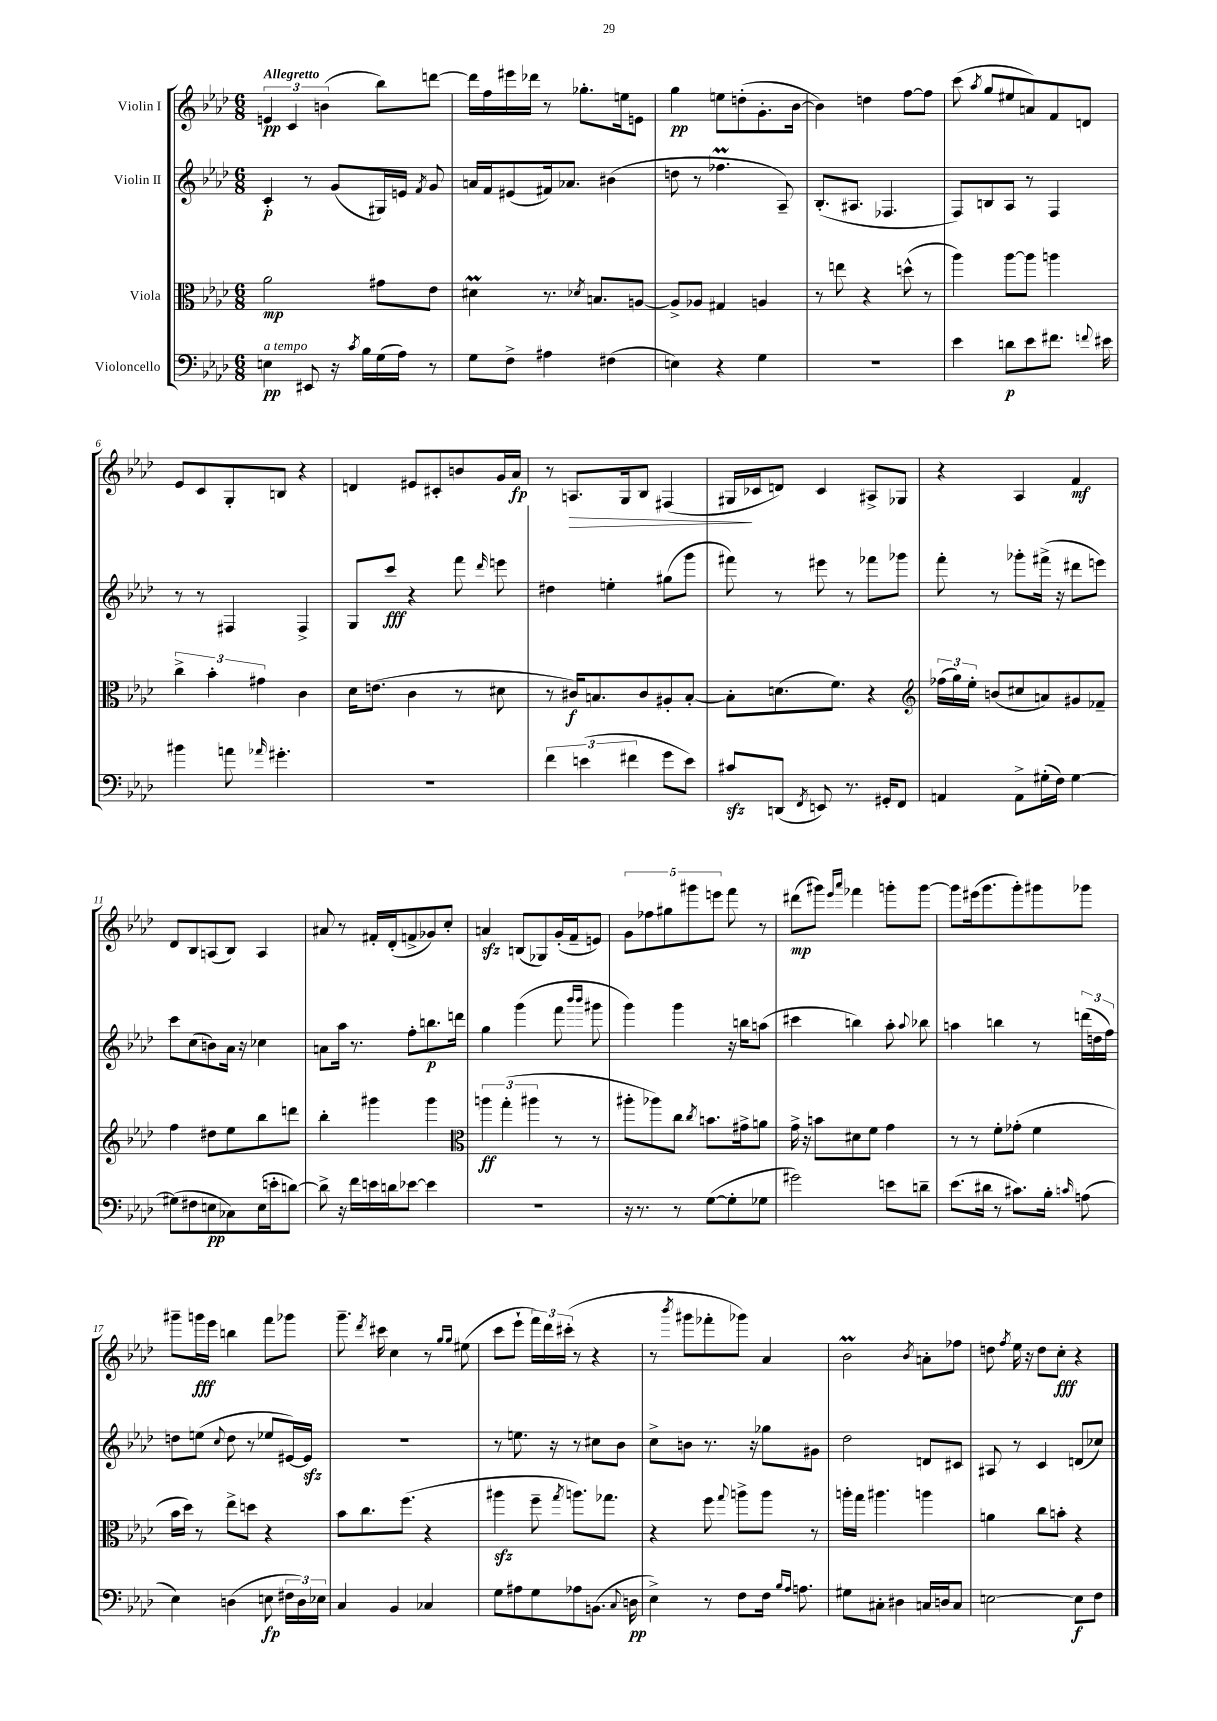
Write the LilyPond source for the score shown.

<<
\new StaffGroup <<
\new Staff = "s0" \with { instrumentName = "Violin I" } {
    \clef treble \key aes \major \numericTimeSignature \time 6/8 \tempo "Allegretto"
    \autoBeamOff \tuplet 3/2 { e'4\pp c'4 b'4( } bes''8[) d'''8]~ |
    d'''16[ f''16 eis'''16 des'''16] r8 ges''8.[-. e''16 e'8] |
    g''4\pp e''8[ d''8-.( g'8.-. bes'16]~ |
    bes'4) d''4 f''8[~ f''8] |
    c'''8( \acciaccatura { aes''8 } g''8[ eis''8 a'8) f'8 d'8] |
    ees'8[ c'8 g8-. b8] r4 |
    d'4 eis'8[ cis'8-. b'8 g'16 aes'16]\fp |
    r8 a8.[\> g16 bes8] fis4( |
    gis16[\! ces'16 d'8]) ces'4 ais8[-> ges8] |
    r4 aes4 f'4\mf |
    des'8[ bes8 a8( bes8]) a4 |
    ais'8 r8 fis'16[-. des'16-.( f'8-> ges'8) c''8]-. |
    a'4\sfz b8[( ges8) g'16-.( f'16-- e'8]) |
    \tuplet 5/4 { g'8[ fes''8 gis''8 gis'''8 e'''8] } f'''8 r8 |
    dis'''8[\mp( gis'''8]) \grace { ees'''16[ aes'''16] } fes'''4 g'''8[-. g'''8]~ |
    g'''8[ eis'''16( g'''8. g'''8-.) gis'''8 ges'''8] |
    gis'''8[-- g'''16\fff ees'''16] b''4 f'''8[ ges'''8] |
    g'''8.-- \acciaccatura { des'''8 } cis'''16 c''4 r8 \grace { g''16[ g''16] } eis''8( |
    c'''8[ ees'''8]-! \tuplet 3/2 { f'''16[) des'''16 cis'''16]-.( } r8 r4 |
    r8 \acciaccatura { bes'''8 } gis'''8[ fes'''8-. ges'''8]) aes'4 |
    bes'2\prall \acciaccatura { bes'8 } a'8[-. fes''8] |
    d''8 \acciaccatura { f''8 } ees''16 r16 d''8[ c''8]-.\fff r4 \bar "|." |
}
\new Staff = "s1" \with { instrumentName = "Violin II" } {
    \clef treble \key aes \major \numericTimeSignature \time 6/8
    \autoBeamOff c'4-.\p r8 g'8[( gis16) e'16] \acciaccatura { f'8 } g'8 |
    a'16[ f'16 eis'8( fis'16) aes'8.] bis'4( |
    d''8 r8 fes''4.\prall aes8--) |
    bes8.[-.( ais8.] fes4. |
    f8[) b8 aes8] r8 f4 |
    r8 r8 fis4 fis4-> |
    g8[ c'''8]\fff r4 f'''8 \grace { des'''16 } e'''8 |
    dis''4 e''4-. gis''8[( g'''8] |
    fis'''8) r8 eis'''8 r8 fes'''8[ ges'''8] |
    f'''8-. r8 ges'''8[-. fis'''16]->( r16 dis'''8[ e'''8]) |
    c'''8[ c''8( b'8) aes'16] r16 ces''4 |
    a'8[ aes''16] r8. f''8[-. b''8.\p d'''16] |
    g''4 g'''4( f'''8 \grace { bes'''16[ bes'''16] } gis'''8 |
    g'''4) g'''4 r16 b''16[ a''8]( |
    cis'''4 b''4) aes''8-. \appoggiatura { aes''8 } bes''8 |
    a''4 b''4 r8 \tuplet 3/2 { d'''16[( d''16 f''16]) } |
    d''8[ e''8]( \appoggiatura { c''8 } d''8 r8 ees''8[ eis'16~) eis'16]\sfz |
    R2. |
    r8 e''8. r16 r8 cis''8[ bes'8] |
    c''8[-> b'8] r8. r16 ges''8[ gis'8] |
    des''2 d'8[ cis'8] |
    ais8 r8 c'4 d'8[( ces''8]) \bar "|." |
}
\new Staff = "s2" \with { instrumentName = "Viola" } {
    \clef alto \key aes \major \numericTimeSignature \time 6/8
    \autoBeamOff aes'2\mp gis'8[ ees'8] |
    dis'4\prall r8. \acciaccatura { des'8 } b8.[ a8]~ |
    a8[-> aes8] gis4 a4 |
    r8 e''8 r4 d''8-^( r8 |
    aes''4) aes''8[~ aes''8] a''4 |
    \tuplet 3/2 { c''4-> bes'4-. gis'4 } c'4 |
    des'16[ e'8.]( c'4 r8 dis'8 |
    r8 cis'16[\f) b8. cis'8 ais8-. b8]~-. |
    b8[-. d'8.( f'8.]) r4 |
    \clef treble \tuplet 3/2 { fes''16[( g''16) ees''16]-. } b'8[( cis''8 a'8) gis'8 fes'8]-- |
    f''4 dis''8[ ees''8 bes''8 d'''8] |
    bes''4-. gis'''4 gis'''4 |
    \clef alto \tuplet 3/2 { a''4\ff g''4-.( ais''4 } r8 r8 |
    ais''8[-. aes''8) c''8] \acciaccatura { c''8 } b'8.[ gis'16-> a'8] |
    g'16-> r16 b'8[ dis'8 f'8] g'4 |
    r8 r8 f'8[-. ges'8]-.( f'4 |
    bes'16[ des''16]) r8 ees''8[-> d''8] r4 |
    bes'8[ c''8. f''8.]( r4 |
    ais''4\sfz f''8-- \acciaccatura { g''8 } a''8.[) ges''8.] |
    r4 f''8 \appoggiatura { g''8 } a''8[-> a''8] r8 |
    a''16[-. g''16] ais''4. a''4 |
    a'4 c''8[ b'8]-. r4 \bar "|." |
}
\new Staff = "s3" \with { instrumentName = "Violoncello" } {
    \clef bass \key aes \major \numericTimeSignature \time 6/8
    \autoBeamOff e4\pp^\markup { \italic "a tempo" } eis,8 r16 \acciaccatura { c'8 } bes16[ g16( aes16]) r8 |
    g8[ f8]-> ais4 fis4( |
    e4) r4 g4 |
    R2. |
    ees'4 d'8[\p ees'8 fis'8.] \appoggiatura { f'8 } eis'16 |
    bis'4 a'8 \grace { aes'16 } gis'4.-. |
    R2. |
    \tuplet 3/2 { f'4 e'4( fis'4 } g'8[ e'8]) |
    cis'8[\sfz d,8]( \acciaccatura { f,8 } e,8) r8. gis,16[-. f,8] |
    a,4 a,8[-> gis16-.( f16]) gis4~ |
    gis8[( fis8 e8\pp ces8) e16( e'16-. d'8]~) |
    d'8-> r16 f'16[ e'16 d'16 ees'8]~ ees'4 |
    R2. |
    r16 r8. r8 g8[~( g8-. ges8] |
    gis'2) e'8[ d'8]-- |
    ees'8.[( dis'16] r8 cis'8.[) bes16]-. \grace { c'16 } a8( |
    ees4) d4( e8\fp \tuplet 3/2 { fis16[ d16) ees16] } |
    c4 bes,4 ces4 |
    g8[ ais8 g8 aes8 b,8.]( \appoggiatura { c8 } d16\pp |
    ees4->) r8 f8[ f16] \grace { bes16[ aes16] } a8. |
    gis8[ cis8]-. dis4 c16[ d16 c8] |
    e2~ e8[\f f8] \bar "|." |
}
>>
>>
